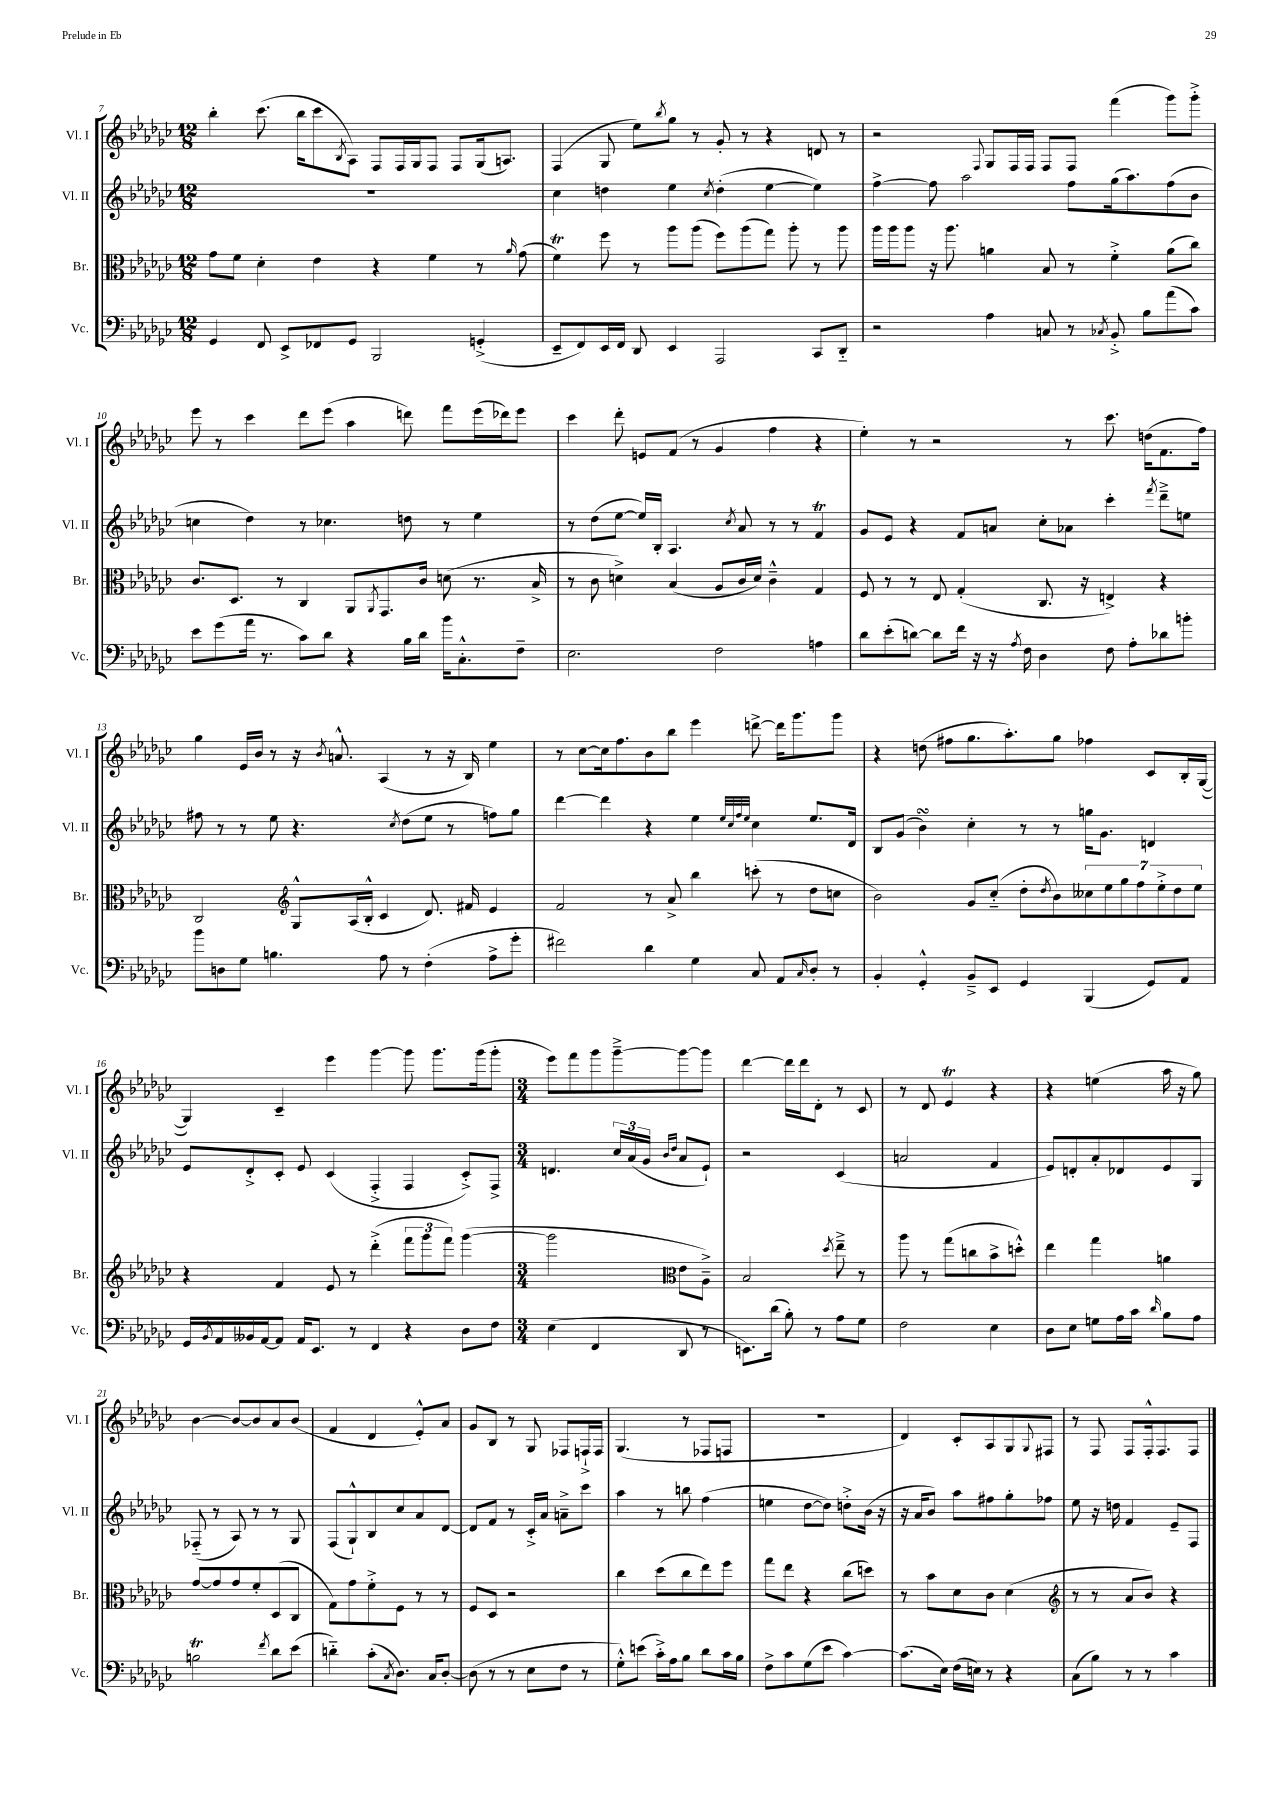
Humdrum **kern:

**kern	**kern	**kern	**kern
*staff4	*staff3	*staff2	*staff1
*clefF4	*clefC3	*clefG2	*clefG2
*k[b-e-a-d-g-c-]	*k[b-e-a-d-g-c-]	*k[b-e-a-d-g-c-]	*k[b-e-a-d-g-c-]
*M12/8	*M12/8	*M12/8	*M12/8
4GG-	8g-	1.r	4bb-'
.	8f	.	.
8FF	4d-'	.	(8.ccc-
8EE-^	.	.	.
.	.	.	16bb-
8FF-	4e-	.	8ccc-
.	.	.	8qB-
8GG-	.	.	8A-)
2BBB-	4r	.	8F
.	.	.	16F
.	.	.	16G-
.	4f	.	8F
.	.	.	8F
(4GG'^	8r	.	(16G-
.	.	.	8.A)
.	16qqa-	.	.
.	(8g-	.	.
=	=	=	=
8EE-~	4f)	4cc-	(4F
8FF)	.	.	.
16EE-	8ff	4dd	8G-
16FF	.	.	.
8DD-	8r	.	8ee-)
.	.	.	8qbb-
4EE-	8aa-	4ee-	8gg-
.	(8aa-	.	8r
.	.	8qcc-	.
2AAA-	8ff)	(4dd'	8g-'
.	(8aa-	.	8r
.	8gg-)	[4ee-	4r
.	8aa-'	.	.
8CC-	8r	4ee-])	8d
8DD-'~	8aa-	.	8r
=	=	=	=
2r	16aa-	[4ff^	2r
.	16aa-	.	.
.	8aa-	.	.
.	16r	8ff]	.
.	8.aa-	.	.
.	.	2aa-	.
.	.	.	8qqF
4A-	4a	.	8G-
.	.	.	16F
.	.	.	16F
8C	8B-	.	8F
8r	8r	8ff	8F
8qC-	.	.	.
8BB-'^	4f'^	(16gg-	(4fff
.	.	8.aa-)	.
8B-	.	.	.
(8a-	(8a	(8ff	8ggg-)
8c-)	8cc-)	8b-	8ggg-'^
=	=	=	=
8e-	8.c-	4cc	8eee-
(8g-	.	.	8r
.	8.D-	.	.
16a-	.	4dd-)	4ccc-
8.r	.	.	.
.	8r	.	.
8c-)	4C-	8r	8ddd-
8d-	.	4.cc-	(8eee-
4r	8AA-	.	4aa-
.	8qAA-	.	.
.	8.GG-	.	.
16B-	.	8dd	8ddd)
16d-	16c-	.	.
16b-	(8d	8r	8fff
8.C-'^^	.	.	.
.	8.r	4ee-	(16eee-
.	.	.	16ddd-)
8F~	.	.	8eee-
.	16B-^	.	.
=	=	=	=
2.E-	8r	8r	4ccc-
.	8c-	(8dd-	.
.	4d^)	[8ee-	8ddd-'
.	.	16ee-])	8e
.	.	16B-'	.
.	(4B-	4.A-	(8f
.	.	.	8r
2F	8A-	.	4g-
.	.	8qcc-	.
.	16c-	8a-	.
.	16d)	.	.
.	4c-~^^	8r	4ff
.	.	8r	.
4A	4G-	4f	4r
=	=	=	=
8d-	8F	8g-	4ee-')
(8e-'	8r	8e-	.
[8d)	8r	4r	8r
8d]	8E-	.	2r
16f	(4G-'	8f	.
16r	.	.	.
16r	.	8a	.
8qA-	.	.	.
16F	.	.	.
4D-	8.C-	8cc-'	.
.	.	8a-	8r
.	16r	.	.
8F	4E^)	4ccc-'	8.ccc-
8A-'	.	.	.
.	.	.	(16dd
.	.	8qfff	.
8d-	4r	8ddd-~^	8.f
8b'	.	8ee	.
.	.	.	16ff)
=	=	=	=
8b-	2C-	8ff#	4gg-
8D	.	8r	.
8G-	.	8r	16e-
.	.	.	16b-
4.B	.	8ee-	8r
*	*clefG2	*	*
.	8G-^^	4.r	16r
.	.	.	8qb-
.	.	.	8.a^^
.	(16A-	.	.
.	16B-'^^	.	.
8A-	4c-	.	(4A-
.	.	8qcc-	.
8r	.	(8dd-	.
(4F'	8.d-)	8ee-	8r
.	.	8r	16r
.	16f#	.	16B-)
8A-^	4e-	8ff)	4ee-
8g-'	.	8gg-	.
=	=	=	=
2f#)	2f	[4ddd-	8r
.	.	.	[8cc-
.	.	4ddd-]	16cc-]
.	.	.	8.ff
4d-	8r	4r	8b-
.	8a-^	.	8bb-
4G-	4bb-	4ee-	4eee-
.	.	32qqee-	.
.	.	32qqcc-	.
.	.	32qqff	.
.	.	32qqee-	.
8C-	(8ccc'	4cc-	[8ddd^
8AA-	8r	.	16ddd]
.	.	.	8.ggg-
16qqC-	.	.	.
8D-'	8dd-	8.ee-	.
8r	8cc	.	8ggg-
.	.	16d-	.
=	=	=	=
4BB-'	2b-)	8B-	4r
.	.	(8g-	.
4GG-'^^	.	4b-)	(8dd
.	.	.	8ff#
8BB-~^	8g-	4cc-'	8.gg-
8EE-	(8cc-'~	.	.
.	.	.	8.aa-')
4GG-	8dd-'	8r	.
.	8qdd-	.	.
.	8b-)	8r	8gg-
(4BBB-	14cc--	16gg	4ff-
.	.	8.g-	.
.	14ee-	.	.
.	14gg-	.	.
.	14ff	.	.
8GG-)	.	4d	8c-
.	14ee-'^	.	.
.	14dd-	.	.
8AA-	.	.	16B-'
.	14ee-	.	.
.	.	.	([16G-
=	=	=	=
16GG-	4r	8e-	4G-])
8qBB-	.	.	.
16AA-	.	.	.
16BB--	.	8d-'^	.
[16AA-	.	.	.
8AA-]	4f	8c-'	4c-~
16AA-	.	8e-	.
8.EE-	.	.	.
.	8e-	(4c-	4eee-
8r	8r	.	.
4FF	(4ddd-'^	4F'^	[4ggg-
4r	12fff	4F	8ggg-]
.	12ggg-	.	.
.	.	.	8.ggg-
.	12fff)	.	.
8D-	([4ggg-	8c-'^)	.
.	.	.	(16ggg-
8F	.	8F^	8ggg-'
=	=	=	=
*M3/4	*M3/4	*M3/4	*M3/4
(4E-	2ggg-]	4.d	8eee-)
.	.	.	8fff
4FF	.	.	8ggg-
.	.	24cc-	[8ggg-~^
.	.	(24a-	.
.	.	24g-	.
*	*clefC3	*	*
.	.	16qqb-	.
.	.	16qqdd-	.
8DD-	8e-	8a-	8ggg-_
8r	8A-~^)	8e-`)	8ggg-]
=	=	=	=
8.EE)	2B-	2r	[4ddd-
(16d-	.	.	.
8B-')	.	.	16ddd-]
.	.	.	16ddd-
8r	.	.	8d-'
.	8qdd-	.	.
8A-	8ee-~^	(4c-	8r
8G-	8r	.	8c-
=	=	=	=
2F	8aa-	2a	8r
.	8r	.	8d-
.	(8gg-	.	4e-
.	8cc	.	.
4E-	8b-^	4f	4r
.	8dd'^^)	.	.
=	=	=	=
8D-	4ee-	8e-)	4r
8E-	.	8d'	.
8G	4gg-	8a-'	(4ee
16A-	.	8d-	.
16c-	.	.	.
16qqd-	.	.	.
8B-	4a	8e-	16aa-
.	.	.	16r
8A-	.	8G-	8gg-)
=	=	=	=
2B	[8g-	(8F-'~	[4b-
.	8g-]	8r	.
.	8g-	8A-)	8b-_
.	8f'	8r	8b-]
8qf	.	.	.
8d-	(8D-	8r	8a-
(8e-	8C-	8G-	(8b-
=	=	=	=
4d'~)	8G-)	(8F	4f
.	8g-	8G-`^^)	.
(8c-'	8f'^	8B-	4d-
8qC-	.	.	.
8.D-)	8F	8cc-	.
.	8r	8a-	8e-'^^)
16C-	.	.	.
[8D-'	8r	[8d-	8a-
=	=	=	=
(8D-]	8F	8d-]	8g-
8r	8D-	8f	8B-
8r	2r	8r	8r
8E-	.	16c-'^	8G-
.	.	16a-	.
8F	.	8a~^	8F-
8r	.	8ccc-	16F`^
.	.	.	16F
=	=	=	=
8G-'^^)	4cc-	4aa-	(4.G-
(8e	.	.	.
16c-'^)	(8dd-	8r	.
16A-	.	.	.
8B-	8cc-	8bb	8r
8d-	8ee-)	(4ff	8F-
16c-	8ff	.	8F
16B-	.	.	.
=	=	=	=
8F^	8gg-	4ee	2.r
8c-	8ee-	.	.
(8G-	4r	[8dd-	.
8e-	.	8dd-])	.
[4c-)	(8cc-	8dd'^	.
.	8dd)	(16b-	.
.	.	16r	.
=	=	=	=
(8.c-]	8r	16r	4d-)
.	.	16a-	.
.	8b-	8b-)	.
16E-)	.	.	.
(16F	8d-	8aa-	8c-'
16E)	.	.	.
8r	8c-	8ff#	8A-
4r	(4d-	8gg-'	8G-
.	.	.	8qqG-
.	.	8ff-	8F#
=	=	=	=
*	*clefG2	*	*
(8C-	8r	8ee-	8r
8B-)	8r	16r	8F
.	.	16dd	.
8r	8a-	4f	8F
8r	8b-)	.	16F'^^
.	.	.	8.F
4c-	4r	8e-~	.
.	.	8F	8F
==	==	==	==
*-	*-	*-	*-
